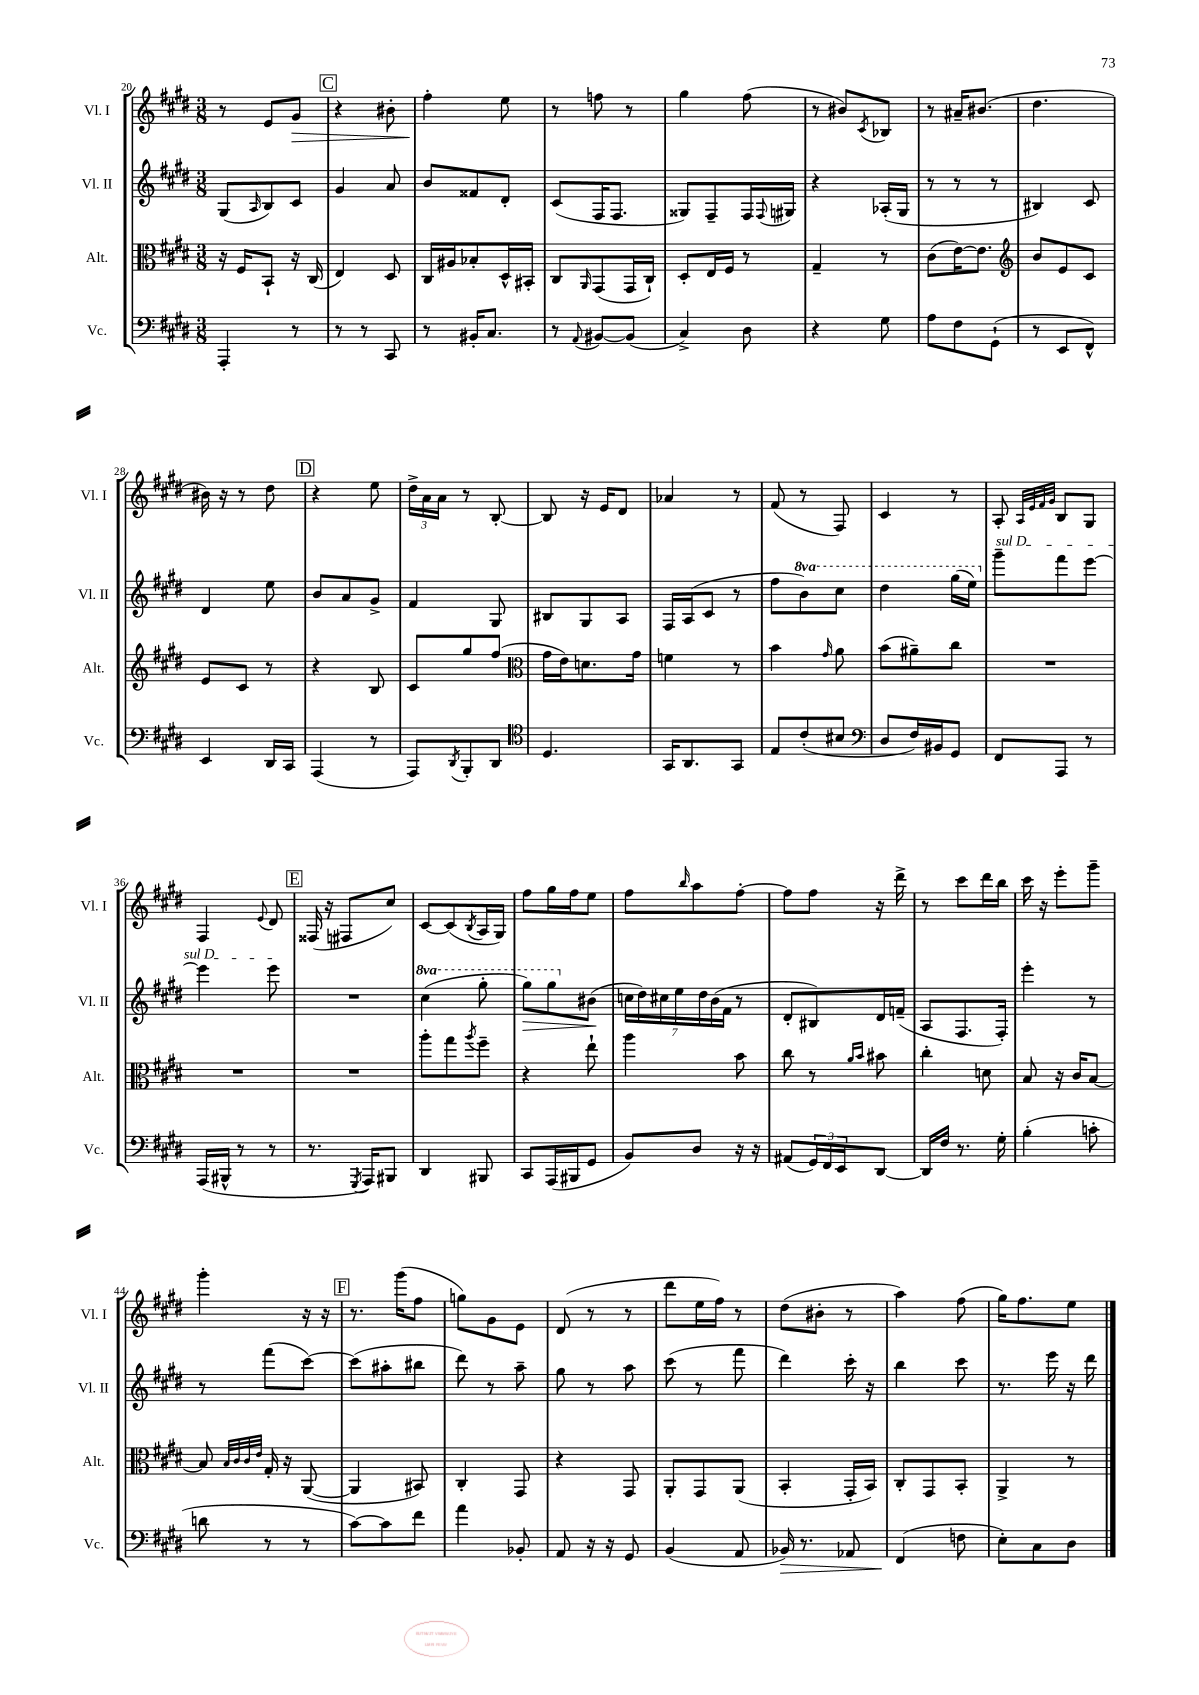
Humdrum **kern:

**kern	**dynam	**kern	**kern	**dynam	**kern	**dynam
*part4	*part4	*part3	*part2	*part2	*part1	*part1
*staff4	*staff4	*staff3	*staff2	*staff2	*staff1	*staff1
*I"Vc.	*	*I"Alt.	*I"Vl. II	*	*I"Vl. I	*
*I'Vc.	*	*I'Alt.	*I'Vl. II	*	*I'Vl. I	*
*clefF4	*	*clefC3	*clefG2	*	*clefG2	*
*k[f#c#g#d#]	*	*k[f#c#g#d#]	*k[f#c#g#d#]	*	*k[f#c#g#d#]	*
*M3/8	*	*M3/8	*M3/8	*	*M3/8	*
=20	=20	=20	=20	=20	=20	=20
4AAA'/	.	16r	(8G#/L	.	8r	.
.	.	16F#/KL	.	.	.	.
.	.	.	16qqA/	.	.	.
.	.	8BB`/J	8B/)	.	8e/L	.
!	!	!	!	!	!	!LO:HP:b
8r	.	16r	8c#/J	.	8g#/J	>
.	.	(16C#/	.	.	.	.
!!LO:REH:place=s1:t=C
=21	=21	=21	=21	=21	=21	=21
8r	.	4E/)	4g#/	.	4r	.
8r	.	.	.	.	.	.
8CC#/	.	8D#/	8a/	.	8b#X'\	.
=22	=22	=22	=22	=22	=22	=22
8r	.	16C#/LL	8b/L	.	4ff#'\	.
.	.	16A#X/J	.	.	.	.
16BB#X'/KL	.	8B-X'/	8f##X/	.	.	.
8.C#/J	.	.	.	.	.	.
.	.	16D#^^/L	8d#'/J	.	8ee\	]
.	.	16BB#X'/JJ	.	.	.	.
=23	=23	=23	=23	=23	=23	=23
8r	.	8C#/L	(8c#/L	.	8r	.
8qqAA/	.	16qqAA/	.	.	.	.
[8BB#X/L	.	(8GG#/	16F#/K	.	8ffn\	.
.	.	.	8.F#/J	.	.	.
(8BB#/J]	.	16GG#/L	.	.	8r	.
.	.	16C#`/JJ)	.	.	.	.
=24	=24	=24	=24	=24	=24	=24
4C#^/)	.	8D#'/L	8G##X/L)	.	4gg#\	.
.	.	16E/L	8F#~/	.	.	.
.	.	16F#/JJ	.	.	.	.
8D#\	.	8r	16F#/L	.	(8ff#\	.
.	.	.	8qqF#/	.	.	.
.	.	.	16G#X/JJ	.	.	.
=25	=25	=25	=25	=25	=25	=25
4r	.	4G#~/	4r	.	8r	.
.	.	.	.	.	8b#X/L)	.
.	.	.	.	.	8qc#/	.
8G#\	.	8r	(16A-X'/LL	.	8B-X/J	.
.	.	.	16G#/JJ	.	.	.
=26	=26	=26	=26	=26	=26	=26
8A\L	.	(8c#\L	8r	.	8r	.
8F#\	.	[16e\K)	8r	.	16a#X~/KL	.
.	.	8.e\J]	.	.	(8.b#X/J	.
(8GG#`\J	.	.	8r	.	.	.
=27	=27	=27	=27	=27	=27	=27
*	*	*clefG2	*	*	*	*
8r	.	8b/L	4B#X/)	.	4.dd#\	.
8EE/L	.	8e/	.	.	.	.
8FF#^^/J)	.	8c#/J	8c#/	.	.	.
!!LO:LB:g=z
=28	=28	=28	=28	=28	=28	=28
4EE/	.	8e/L	4d#/	.	16b#X\)	.
.	.	.	.	.	16r	.
.	.	8c#/J	.	.	8r	.
16DD#/LL	.	8r	8ee\	.	8dd#\	.
16CC#/JJ	.	.	.	.	.	.
!!LO:REH:place=s1:t=D
=29	=29	=29	=29	=29	=29	=29
(4AAA/	.	4r	8b/L	.	4r	.
.	.	.	8a/	.	.	.
8r	.	8B/	8g#^/J	.	8ee\	.
=30	=30	=30	=30	=30	=30	=30
8AAA/L)	.	8c#/L	4f#/	.	24dd#^\LL	.
.	.	.	.	.	24a\	.
.	.	.	.	.	24a\JJ	.
8qDD#/	.	.	.	.	.	.
8BBB'/	.	8gg#/	.	.	8r	.
8DD#/J	.	(8ff#/J	8G#/	.	[8B'/	.
=31	=31	=31	=31	=31	=31	=31
*clefC4	*	*clefC3	*	*	*	*
4.D#/	.	16g#\LL	8B#X/L	.	8B/]	.
.	.	16e\J)	.	.	.	.
.	.	8.dn\	8G#/	.	16r	.
.	.	.	.	.	16e/KL	.
.	.	.	8A/J	.	8d#/J	.
.	.	16g#\Jk	.	.	.	.
=32	=32	=32	=32	=32	=32	=32
16GG#/KL	.	4fn\	16F#/LL	.	4a-X/	.
8.AA/	.	.	(16A/J	.	.	.
.	.	.	8c#/J	.	.	.
8GG#/J	.	8r	8r	.	8r	.
=33	=33	=33	=33	=33	=33	=33
8E/L	.	4b\	8ff#\L	.	(8f#/	.
*	*	*	*8va	*	*	*
(8c#'/	.	.	8bb\)	.	8r	.
.	.	16qqg#/	.	.	.	.
8B#X/J	.	8a\	8ccc#\J	.	8F#/)	.
=34	=34	=34	=34	=34	=34	=34
*clefF4	*	*	*	*	*	*
8D#/L	.	(8b\L	4ddd#\	.	4c#/	.
16F#/L)	.	8a#X~\)	.	.	.	.
16BB#X/J	.	.	.	.	.	.
8GG#/J	.	8cc#\J	(16ggg#\LL	.	8r	.
.	.	.	16eee\JJ)	.	.	.
=35	=35	=35	=35	=35	=35	=35
*	*	*	*X8va	*	*	*
!	!	!	!LO:TX:a:i:t=sul D	!	!	!
8FF#/L	.	4.r	8ggg#~\L	.	8A'/	.
.	.	.	.	.	32qqA/LLL	.
.	.	.	.	.	32qqe/	.
.	.	.	.	.	32qqf#/	.
.	.	.	.	.	32qqg#/JJJ	.
8AAA/J	.	.	8fff#\	.	8B/L	.
8r	.	.	[8eee\J	.	8G#/J	.
!!LO:LB:g=z
=36	=36	=36	=36	=36	=36	=36
(16AAA/LL	.	4.r	4eee\]	.	4F#/	.
16BBB#X^^/JJ	.	.	.	.	.	.
8r	.	.	.	.	.	.
.	.	.	.	.	8qqe/	.
8r	.	.	8eee\	.	8d#/	.
!!LO:REH:place=s1:t=E
=37	=37	=37	=37	=37	=37	=37
8.r	.	4.r	4.r	.	(16F##X/	.
.	.	.	.	.	16r	.
.	.	.	.	.	8F#X/L	.
8qGGG#/	.	.	.	.	.	.
16AAA/KL)	.	.	.	.	.	.
8BBB#X/J	.	.	.	.	8cc#/J)	.
=38	=38	=38	=38	=38	=38	=38
*	*	*	*8va	*	*	*
4DD#/	.	8aa'\L	(4ccc#\	.	[8c#/L	.
.	.	8gg#\	.	.	(8c#/]	.
.	.	8qaa/	.	.	8qB/	.
8BBB#X/	.	8ff#~\J	8ggg#'\	.	16A/L	.
.	.	.	.	.	16G#/JJ)	.
=39	=39	=39	=39	=39	=39	=39
!	!	!	!	!LO:HP:b	!	!
8CC#/L	.	4r	8ggg#\L)	>	8ff#\L	.
(16AAA/L	.	.	8ggg#\	.	16gg#\L	.
16BBB#X/J	.	.	.	.	16ff#\J	.
*	*	*	*X8va	*	*	*
8GG#/J	.	8ee`\	(8b#X\J	.	8ee\J	.
.	.	.	.	]	.	.
=40	=40	=40	=40	=40	=40	=40
8BB/L)	.	4aa\	28ccn\LL	.	8ff#\L	.
.	.	.	28dd#\)	.	.	.
.	.	.	28cc#X\	.	.	.
.	.	.	28ee\	.	.	.
.	.	.	.	.	16qqbb/	.
8D#/J	.	.	.	.	8aa\	.
.	.	.	28dd#\	.	.	.
.	.	.	(28b\	.	.	.
.	.	.	28f#\JJ	.	.	.
16r	.	8b\	8r	.	[8ff#'\J	.
16r	.	.	.	.	.	.
=41	=41	=41	=41	=41	=41	=41
(8AA#X/L	.	8cc#\	8d#'/L	.	8ff#\L]	.
24GG#/L)	.	8r	8B#X/)	.	8ff#\J	.
24FF#/	.	.	.	.	.	.
24EE/J	.	.	.	.	.	.
.	.	16qqa/LL	.	.	.	.
.	.	16qqb/JJ	.	.	.	.
[8DD#/J	.	8b#X\	16d#/L	.	16r	.
.	.	.	(16fn~/JJ	.	16ddd#^\	.
=42	=42	=42	=42	=42	=42	=42
16DD#/LL]	.	4cc#'\	8A/L	.	8r	.
16F#/JJ	.	.	.	.	.	.
8.r	.	.	8.F#/	.	8ccc#\L	.
.	.	8dn\	.	.	16ddd#\L	.
16G#'\	.	.	16F#'/Jk)	.	16bb\JJ	.
=43	=43	=43	=43	=43	=43	=43
(4B'\	.	8B/	4eee'\	.	16ccc#\	.
.	.	.	.	.	16r	.
.	.	16r	.	.	8eee'\L	.
.	.	16c#/KL	.	.	.	.
8cn'\	.	[8B/J	8r	.	8ggg#~\J	.
!!LO:LB:g=z
=44	=44	=44	=44	=44	=44	=44
8dn\	.	8B/]	8r	.	4ggg#'\	.
.	.	32qqB/LLL	.	.	.	.
.	.	32qqc#/	.	.	.	.
.	.	32qqc#/	.	.	.	.
.	.	32qqe/JJJ	.	.	.	.
8r	.	16G#'/	(8fff#\L	.	.	.
.	.	16r	.	.	.	.
8r	.	([8AA/	[8ccc#\J)	.	16r	.
.	.	.	.	.	16r	.
!!LO:REH:place=s1:t=F
=45	=45	=45	=45	=45	=45	=45
[8c#\L)	.	4AA/]	(8ccc#\L]	.	8.r	.
8c#\]	.	.	8aa#X'\	.	.	.
.	.	.	.	.	(16ggg#\KL	.
8f#\J	.	8BB#X/)	8bb#X\J	.	8ff#\J	.
=46	=46	=46	=46	=46	=46	=46
4a\	.	4C#'/	8ddd#\)	.	8ggn\L)	.
.	.	.	8r	.	8g#\	.
8BB-X'/	.	8GG#/	8aa~\	.	8e\J	.
=47	=47	=47	=47	=47	=47	=47
8AA/	.	4r	8gg#\	.	(8d#/	.
16r	.	.	8r	.	8r	.
16r	.	.	.	.	.	.
8GG#/	.	8GG#/	8aa\	.	8r	.
=48	=48	=48	=48	=48	=48	=48
(4BB/	.	8AA'/L	(8ccc#\	.	8ddd#\L	.
.	.	8GG#/	8r	.	16ee\L	.
.	.	.	.	.	16ff#\JJ)	.
8AA/	.	(8AA/J	8fff#\	.	8r	.
=49	=49	=49	=49	=49	=49	=49
!	!LO:HP:b	!	!	!	!	!
16BB-X/)	>	4BB'/	4ddd#\)	.	(8dd#\L	.
8.r	.	.	.	.	.	.
.	.	.	.	.	8b#X'\J	.
8AA-X/	.	16GG#'/LL	16ccc#'\	.	8r	.
.	.	16BB/JJ)	16r	.	.	.
=50	=50	=50	=50	=50	=50	=50
(4FF#/	.	8C#'/L	4bb\	.	4aa\)	.
.	.	8GG#/	.	.	.	.
8Fn\	]	8BB'/J	8ccc#\	.	(8ff#\	.
=51	=51	=51	=51	=51	=51	=51
8E'\L)	.	4AA^/	8.r	.	16gg#\KL)	.
.	.	.	.	.	8.ff#\	.
8C#\	.	.	.	.	.	.
.	.	.	16eee\	.	.	.
8D#\J	.	8r	16r	.	8ee\J	.
.	.	.	16ddd#\	.	.	.
==	==	==	==	==	==	==
*-	*-	*-	*-	*-	*-	*-
